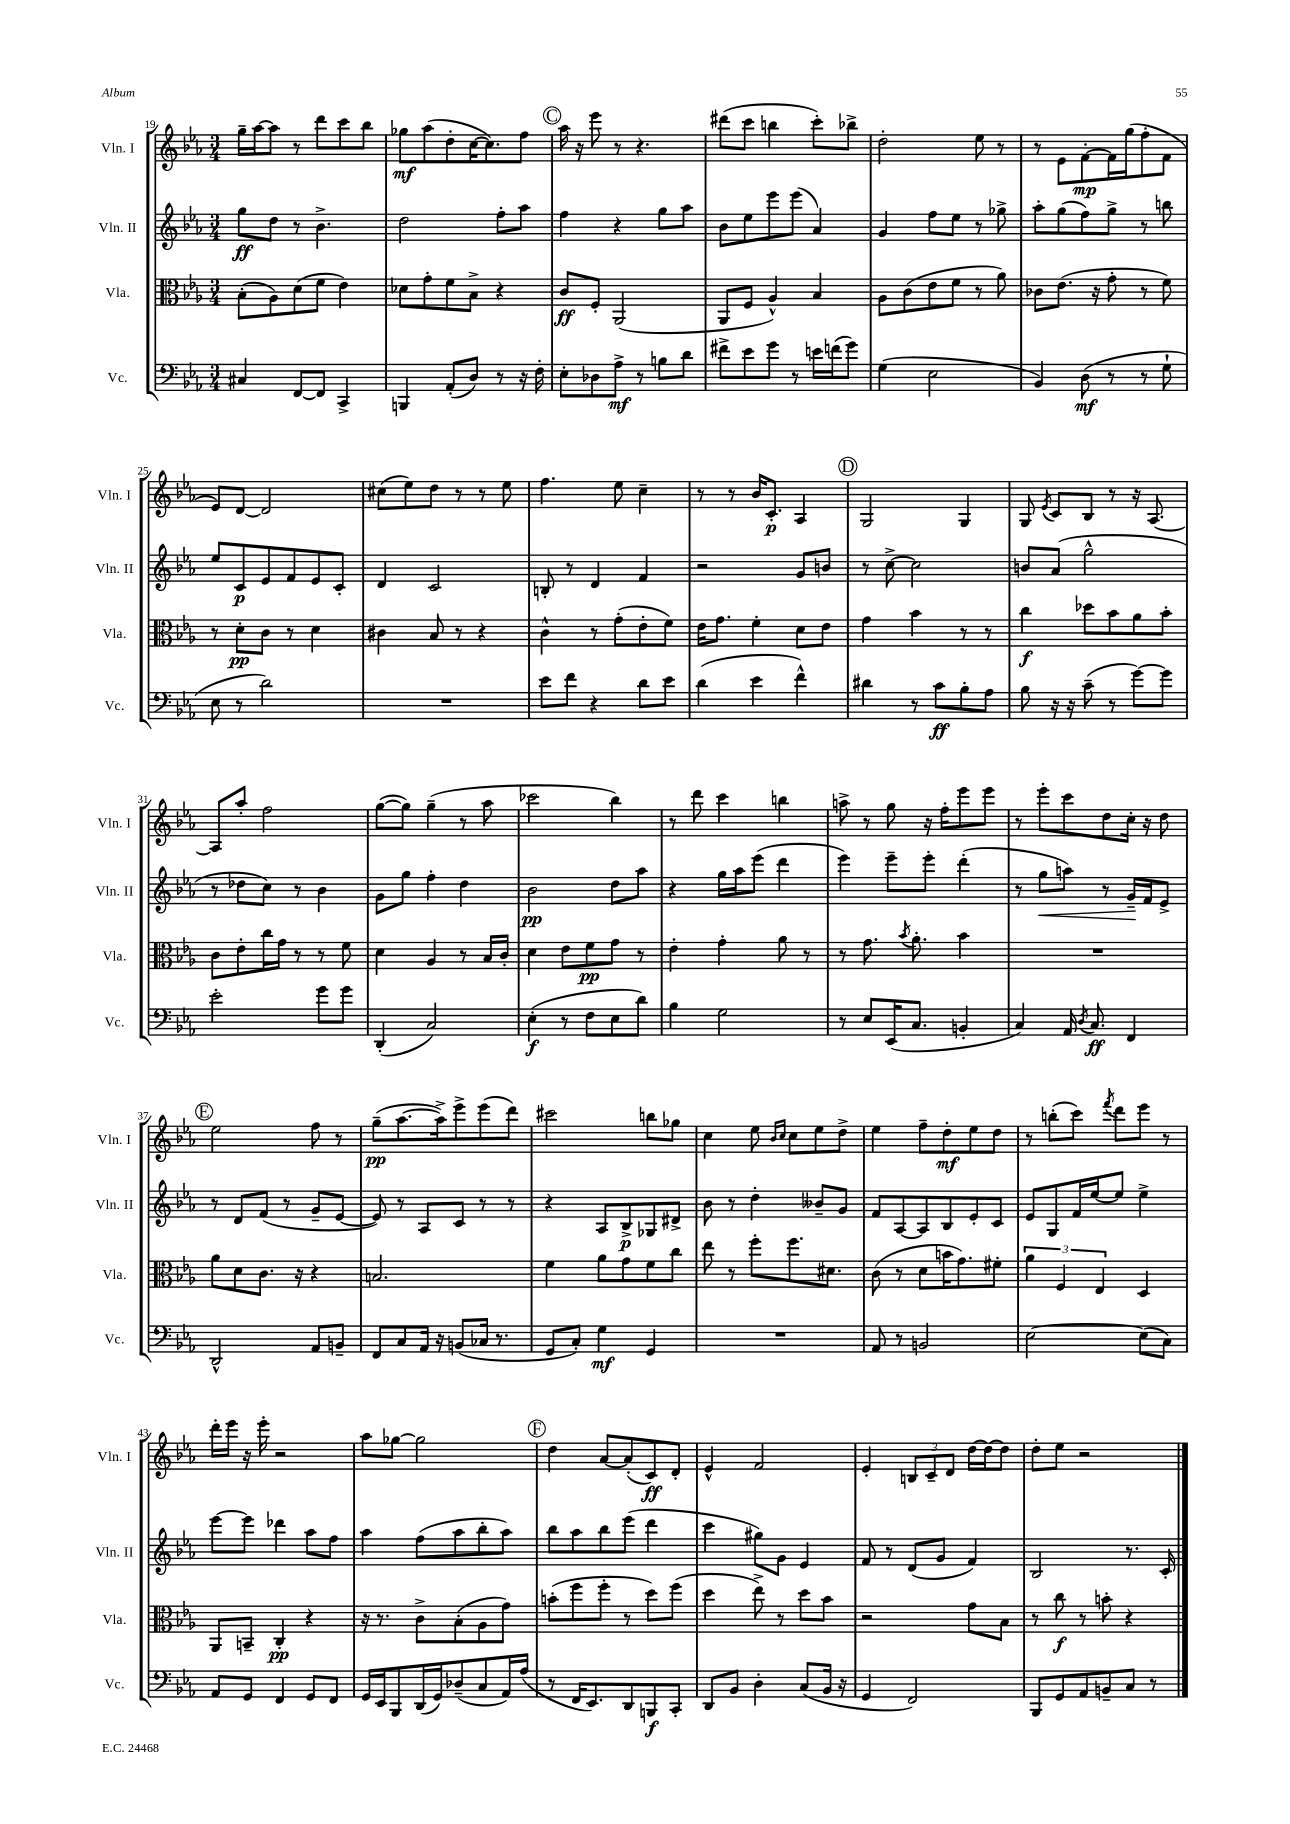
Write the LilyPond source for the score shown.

<<
\new StaffGroup <<
\new Staff = "s0" \with { instrumentName = "Vln. I" shortInstrumentName = "Vln. I" } {
    \clef treble \key ees \major \numericTimeSignature \time 3/4
    \autoBeamOff g''16[-- aes''16~ aes''8] r8 d'''8[ c'''8 bes''8] |
    ges''8[\mf aes''8( d''8-. c''16~ c''8.) f''8] |
    \mark \markup { \circle "C" } aes''16 r16 ees'''8 r8 r4. |
    dis'''8[( c'''8] b''4 c'''8[-.) bes''8]-> |
    d''2-. ees''8 r8 |
    r8 ees'8[ f'8~-.\mp f'16 g''16( f''8-. f'8] |
    ees'8[) d'8]~ d'2 |
    cis''8[( ees''8) d''8] r8 r8 ees''8 |
    f''4. ees''8 c''4-- |
    r8 r8 bes'16[ c'8.]-.\p aes4 |
    \mark \markup { \circle "D" } g2 g4 |
    g8 \acciaccatura { ees'8 } c'8[ bes8] r8 r16 aes8.~ |
    aes8[ aes''8]-. f''2 |
    g''8[~( g''8]) g''4--( r8 aes''8 |
    ces'''2 bes''4) |
    r8 d'''8 c'''4 b''4 |
    a''8-> r8 g''8 r16 f''16[-. ees'''8 ees'''8] |
    r8 ees'''8[-. c'''8 d''8 c''16]-. r16 d''8 |
    \mark \markup { \circle "E" } ees''2 f''8 r8 |
    g''8[--\pp( aes''8.~ aes''16->) ees'''8-> ees'''8( d'''8]) |
    cis'''2 b''8[ ges''8] |
    c''4 ees''8 \grace { bes'16[ c''16] } c''8[ ees''8 d''8]-> |
    ees''4 f''8[-- d''8-.\mf ees''8 d''8] |
    r8 b''8[-.( c'''8]) \acciaccatura { f'''8 } d'''8[ ees'''8] r8 |
    d'''16[-. ees'''16] r16 ees'''16-. r2 |
    aes''8[ ges''8]~ ges''2 |
    \mark \markup { \circle "F" } d''4 aes'8[~ aes'8-.( c'8\ff) d'8]-. |
    ees'4-^ f'2 |
    ees'4-. \tuplet 3/2 { b8[ c'8-- d'8] } d''16[~ d''16~ d''8] |
    d''8[-. ees''8] r2 \bar "|." |
}
\new Staff = "s1" \with { instrumentName = "Vln. II" shortInstrumentName = "Vln. II" } {
    \clef treble \key ees \major \numericTimeSignature \time 3/4
    \autoBeamOff g''8[\ff d''8] r8 bes'4.-> |
    d''2 f''8[-. aes''8] |
    \mark \markup { \circle "C" } f''4 r4 g''8[ aes''8] |
    bes'8[ ees''8 ees'''8 ees'''8]( aes'4) |
    g'4 f''8[ ees''8] r8 ges''8-> |
    aes''8[-. g''8( f''8) g''8]-> r8 b''8 |
    ees''8[ c'8\p ees'8 f'8 ees'8 c'8]-. |
    d'4 c'2 |
    b8-. r8 d'4 f'4 |
    r2 g'8[ b'8] |
    \mark \markup { \circle "D" } r8 c''8~-> c''2 |
    b'8[ aes'8]( g''2-^ |
    r8 des''8[ c''8]) r8 bes'4 |
    g'8[ g''8] f''4-. d''4 |
    bes'2\pp d''8[ aes''8] |
    r4 g''16[ aes''16 ees'''8]( d'''4 |
    ees'''4) ees'''8[-- ees'''8]-. d'''4-.( |
    r8 g''8[\< a''8]) r8 g'16[--\! f'16 ees'8]-> |
    \mark \markup { \circle "E" } r8 d'8[ f'8]( r8 g'8[-- ees'8]~ |
    ees'8) r8 aes8[ c'8] r8 r8 |
    r4 aes8[ bes8->\p ges8 dis'8]-> |
    bes'8 r8 d''4-. beses'8[-- g'8] |
    f'8[ aes8~ aes8 bes8 ees'8-. c'8] |
    ees'8[ g8 f'16 ees''16~ ees''8] ees''4-> |
    ees'''8[~ ees'''8] des'''4 aes''8[ f''8] |
    aes''4 f''8[( aes''8 bes''8-. aes''8]) |
    \mark \markup { \circle "F" } bes''8[ aes''8 bes''8 ees'''8]( d'''4 |
    c'''4 gis''8[) g'8] ees'4 |
    f'8 r8 d'8[( g'8] f'4) |
    bes2 r8. c'16-. \bar "|." |
}
\new Staff = "s2" \with { instrumentName = "Vla." shortInstrumentName = "Vla." } {
    \clef alto \key ees \major \numericTimeSignature \time 3/4
    \autoBeamOff bes8[-.( aes8) d'8( f'8] ees'4) |
    des'8[ g'8-. f'8 bes8]-> r4 |
    \mark \markup { \circle "C" } c'8[\ff f8]-. aes,2( |
    aes,8[ f8] aes4-^) bes4 |
    aes8[ c'8( ees'8 f'8] r8 aes'8) |
    ces'8[ ees'8.]( r16 g'8-. r8 f'8) |
    r8 d'8[-.\pp c'8] r8 d'4 |
    cis'4 bes8 r8 r4 |
    c'4-^ r8 g'8[-.( ees'8-. f'8]) |
    ees'16[ g'8.] f'4-. d'8[ ees'8] |
    \mark \markup { \circle "D" } g'4 bes'4 r8 r8 |
    c''4\f des''8[ bes'8 aes'8 bes'8]-. |
    c'8[ ees'8-. c''16 g'16] r8 r8 f'8 |
    d'4 aes4 r8 bes16[ c'16]-. |
    d'4 ees'8[ f'8\pp g'8] r8 |
    ees'4-. g'4-. aes'8 r8 |
    r8 g'8. \acciaccatura { bes'8 } aes'8.-. bes'4 |
    R2. |
    \mark \markup { \circle "E" } aes'8[ d'8 c'8.] r16 r4 |
    b2. |
    f'4 aes'8[ g'8 f'8 c''8] |
    ees''8 r8 f''8[-. f''8. dis'8.] |
    c'8( r8 d'8[ b'16 g'8.) fis'8]-. |
    \tuplet 3/2 { aes'4 f4 ees4 } d4 |
    aes,8[ b,8]-- c4-.\pp r4 |
    r16 r8. c'8[-> bes8-.( aes8 g'8]) |
    \mark \markup { \circle "F" } b'8[-.( f''8 f''8]-. r8 d''8[) f''8]( |
    d''4 ees''8->) r8 d''8[ bes'8] |
    r2 g'8[ bes8] |
    r8 c''8\f r8 b'8-. r4 \bar "|." |
}
\new Staff = "s3" \with { instrumentName = "Vc." shortInstrumentName = "Vc." } {
    \clef bass \key ees \major \numericTimeSignature \time 3/4
    \autoBeamOff cis4 f,8[~ f,8] c,4-> |
    b,,4 aes,8[-.( d8]) r8 r16 f16-. |
    \mark \markup { \circle "C" } ees8[-. des8 aes8]->\mf r8 b8[ d'8] |
    fis'8[-> ees'8 g'8] r8 e'16[ f'16( g'8]) |
    g4( ees2 |
    bes,4) d8\mf( r8 r8 g8-! |
    ees8 r8 d'2) |
    R2. |
    ees'8[ f'8] r4 d'8[ ees'8] |
    d'4( ees'4 f'4-^) |
    \mark \markup { \circle "D" } dis'4 r8 c'8[\ff bes8-. aes8] |
    bes8 r16 r16 c'8--( r8 g'8[~) g'8] |
    ees'2-. g'8[ g'8] |
    d,4-.( c2) |
    ees4-.\f( r8 f8[ ees8 d'8]) |
    bes4 g2 |
    r8 ees8[ ees,16( c8.] b,4-. |
    c4) aes,16 \acciaccatura { d8 } c8.\ff f,4 |
    \mark \markup { \circle "E" } d,2-^ aes,8[ b,8]-- |
    f,8[ c8 aes,16] r16 b,8[( ces16] r8. |
    g,8[ c8]-.) g4\mf g,4 |
    R2. |
    aes,8 r8 b,2 |
    ees2~ ees8[( c8]) |
    aes,8[ g,8] f,4 g,8[ f,8] |
    g,16[ ees,16 bes,,8 d,16( g,16) des8--( c8 aes,16) aes16]( |
    \mark \markup { \circle "F" } r8 f,16[ ees,8.) d,8 b,,8\f c,8]-. |
    d,8[ bes,8] d4-. c8[( bes,16] r16 |
    g,4 f,2) |
    bes,,8[ g,8 aes,8 b,8-- c8] r8 \bar "|." |
}
>>
>>
\layout { \context { \Score currentBarNumber = #19 } }
